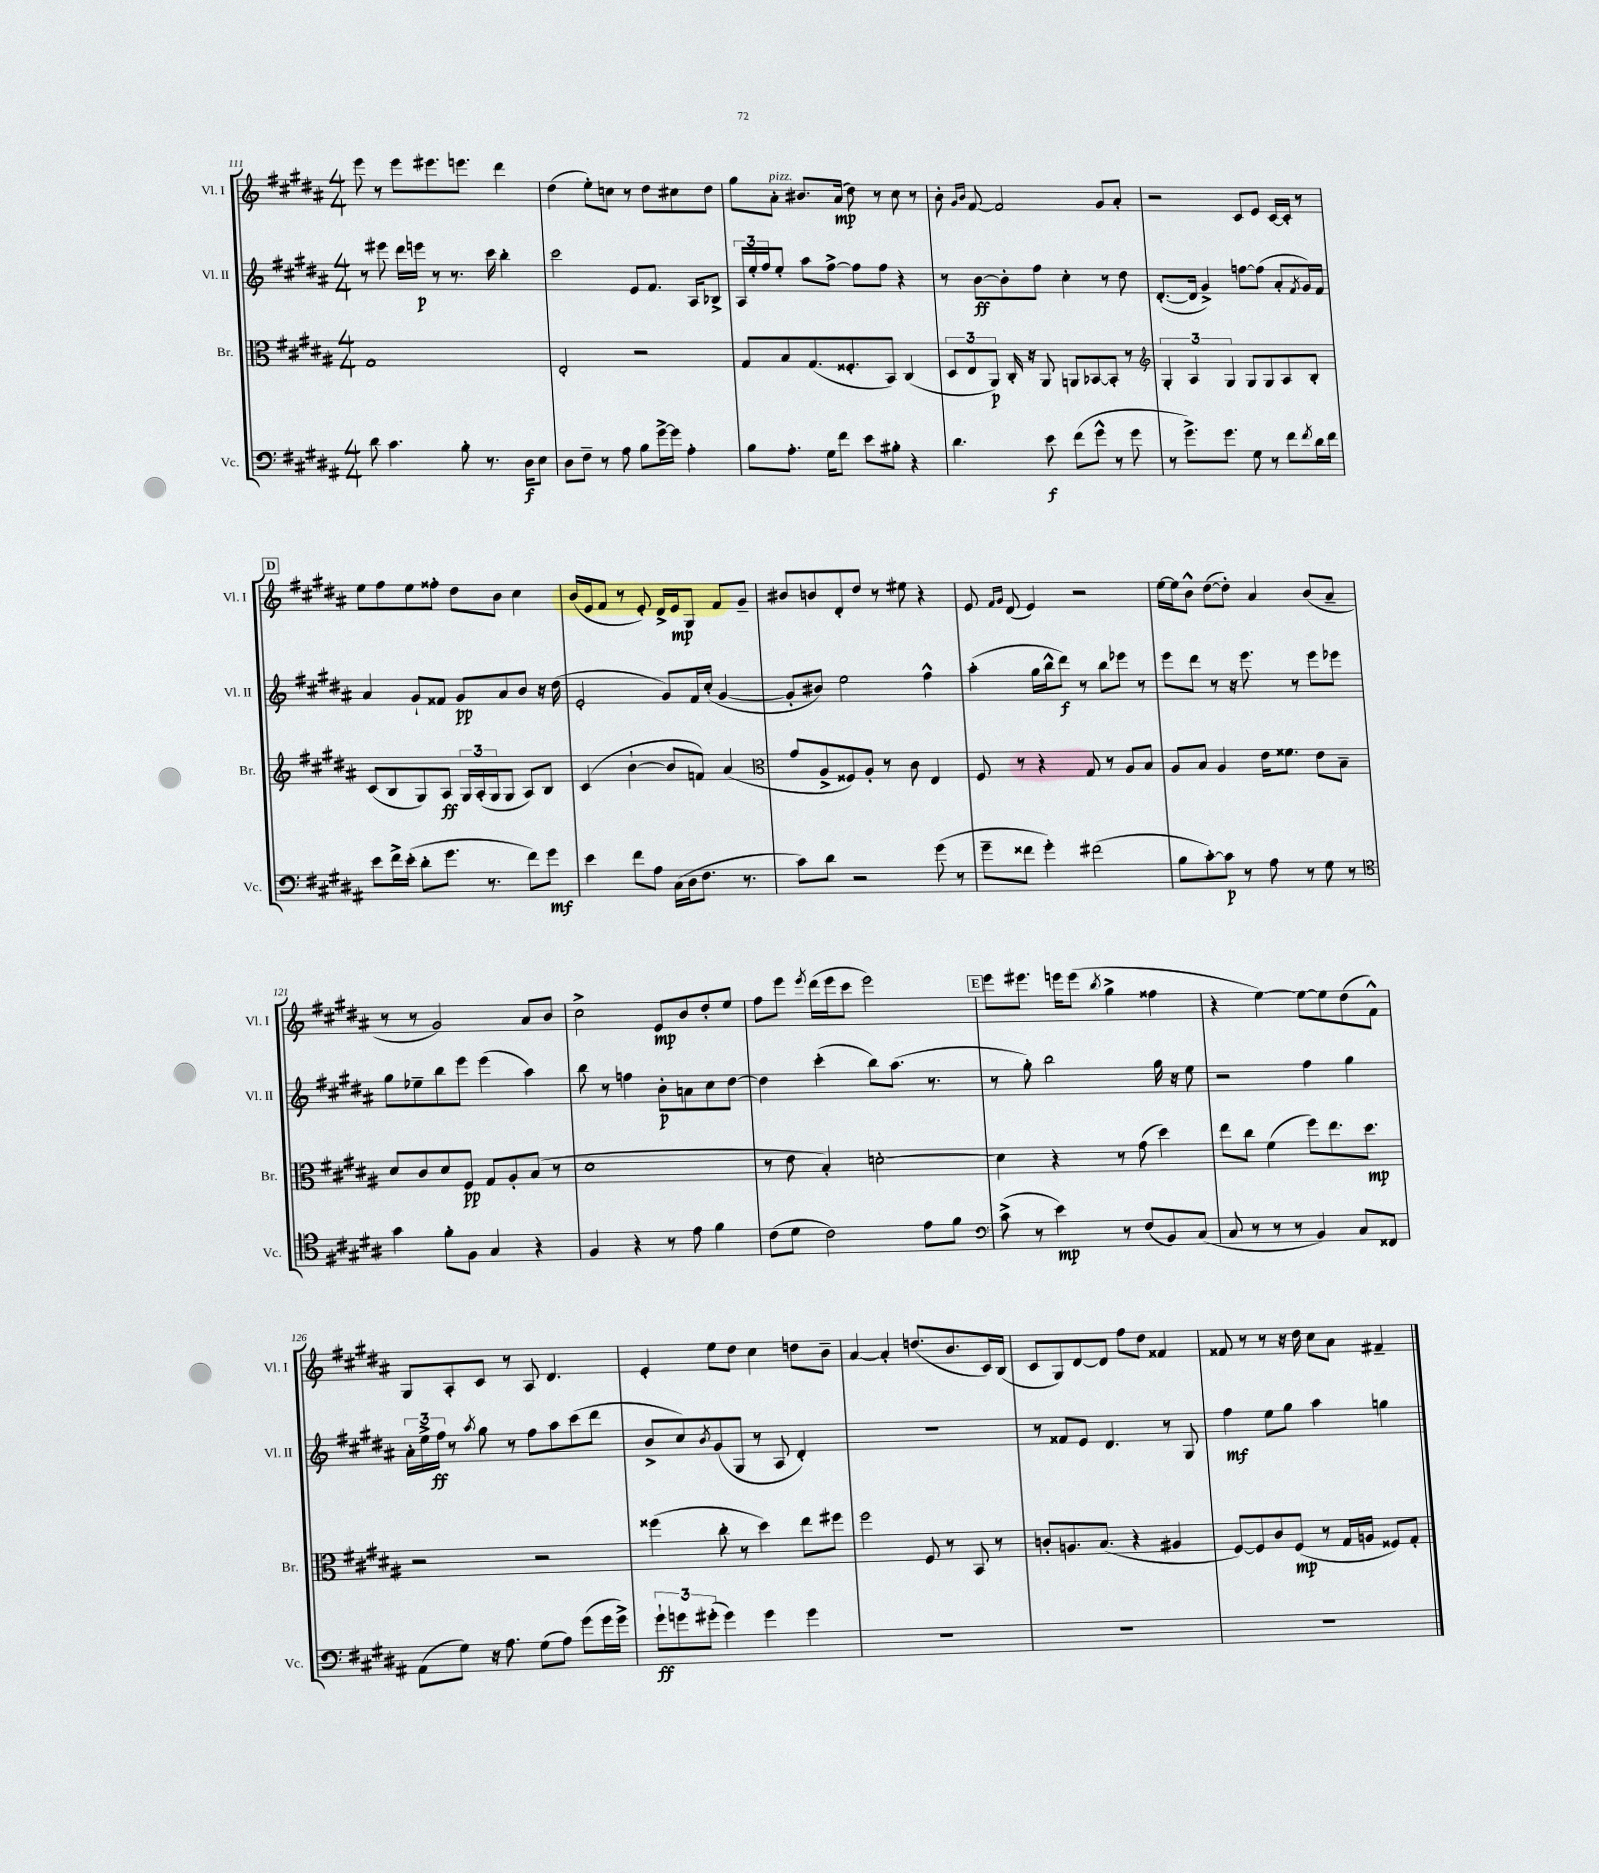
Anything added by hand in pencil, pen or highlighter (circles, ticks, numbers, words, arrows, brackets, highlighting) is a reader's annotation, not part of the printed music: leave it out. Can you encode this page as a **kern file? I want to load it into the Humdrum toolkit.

**kern	**dynam	**kern	**dynam	**kern	**dynam	**kern	**dynam
*part4	*part4	*part3	*part3	*part2	*part2	*part1	*part1
*staff4	*staff4	*staff3	*staff3	*staff2	*staff2	*staff1	*staff1
*I"Vc.	*	*I"Br.	*	*I"Vl. II	*	*I"Vl. I	*
*I'Vc.	*	*I'Br.	*	*I'Vl. II	*	*I'Vl. I	*
*clefF4	*	*clefC3	*	*clefG2	*	*clefG2	*
*k[f#c#g#d#a#]	*	*k[f#c#g#d#a#]	*	*k[f#c#g#d#a#]	*	*k[f#c#g#d#a#]	*
*M4/4	*	*M4/4	*	*M4/4	*	*M4/4	*
=111	=111	=111	=111	=111	=111	=111	=111
8d#\	.	1G#	.	8r	.	8eee\	.
4.c#\	.	.	.	8eee#X\	.	8r	.
.	.	.	.	16ddd#\LL	.	8eee\L	.
.	.	.	.	16eeen\JJ	p	.	.
.	.	.	.	8r	.	8.eee#X\	.
8B'\	.	.	.	8.r	.	.	.
.	.	.	.	.	.	8.eeen\J	.
8.r	.	.	.	.	.	.	.
.	.	.	.	16ccc#\	.	.	.
.	.	.	.	4bb'\	.	4ddd#\	.
16D#\KL	f	.	.	.	.	.	.
8E\J	.	.	.	.	.	.	.
=112	=112	=112	=112	=112	=112	=112	=112
8D#\L	.	2E'/	.	2ccc#\	.	(4dd#\	.
8F#~\J	.	.	.	.	.	.	.
8r	.	.	.	.	.	8ee'\L)	.
8A#\	.	.	.	.	.	8ccn\J	.
8B\L	.	2r	.	8e/L	.	8r	.
[16g#^\L	.	.	.	8.f#/J	.	8dd#\L	.
16g#\JJ]	.	.	.	.	.	.	.
4A#'\	.	.	.	.	.	8cc#X\	.
.	.	.	.	16A#/KL	.	.	.
.	.	.	.	8B-X^/J	.	8dd#\J	.
=113	=113	=113	=113	=113	=113	=113	=113
8B\L	.	8G#/L	.	24A#/LL	.	8gg#\L	.
.	.	.	.	24ee'/	.	.	.
.	.	.	.	24ff#/J	.	.	.
!	!	!	!	!	!	!LO:TX:a:i:t=pizz.	!
8.A#'\J	.	8B/	.	8ee'/J	.	8a#'\J	.
.	.	(8.G#/	.	8aa#\L	.	8.b#X/L	.
16G#\KL	.	.	.	.	.	.	.
8f#\J	.	.	.	[8ff#^\J	.	.	.
.	.	8.F##X'/	.	.	.	(16a#/Jk	mp
8e\L	.	.	.	8ff#\L]	.	8dd#\)	.
8B#X'\J	.	8BB/J)	.	8ff#\J	.	8r	.
4r	.	(4C#/	.	4r	.	8cc#\	.
.	.	.	.	.	.	8r	.
=114	=114	=114	=114	=114	=114	=114	=114
4.d#\	.	12D#/L	.	8r	.	8b'\	.
.	.	12E/	.	.	.	.	.
.	.	.	.	.	.	16qqg#/LL	.
.	.	.	.	.	.	16qqb/JJ	.
.	.	.	.	[8b\L	ff	[8f#/	.
.	.	12AA#/J)	p	.	.	.	.
.	.	16C#'/	.	8b'\]	.	2f#/]	.
.	.	16r	.	.	.	.	.
8e\	f	8AA#/	.	8ff#\J	.	.	.
(8f#\L	.	8AAn/L	.	4cc#'\	.	.	.
8g#^^\J	.	[8BB-X/	.	.	.	.	.
8r	.	8BB-'/J]	.	8r	.	8g#/L	.
8g#\	.	8r	.	8dd#\	.	8a#'/J	.
=115	=115	=115	=115	=115	=115	=115	=115
*	*	*clefG2	*	*	*	*	*
8r	.	6G#'/	.	([8.d#'/L	.	2r	.
8.g#^\L)	.	.	.	.	.	.	.
.	.	6A#/	.	.	.	.	.
.	.	.	.	16d#/Jk]	.	.	.
.	.	.	.	4g#^/)	.	.	.
8.g#\J	.	.	.	.	.	.	.
.	.	6G#/	.	.	.	.	.
8G#\	.	8G#/L	.	[8ffn\L	.	8c#/L	.
8r	.	8G#/	.	(8ff\J]	.	8e/J	.
8f#\L	.	8A#/	.	8a#'/L	.	[16c#/LL	.
.	.	.	.	.	.	16c#'/JJ]	.
8qf#/	.	.	.	8qf#/	.	.	.
16d#\L	.	8B'/J	.	16g#/L)	.	8r	.
16f#\JJ	.	.	.	16f#/JJ	.	.	.
!!LO:LB:g=z
!!LO:REH:place=s1:t=D
=116	=116	=116	=116	=116	=116	=116	=116
8e\L	.	(8c#/L	.	4a#/	.	8ee\L	.
16f#^\L	.	8B/	.	.	.	8ff#\	.
(16e'\JJ	.	.	.	.	.	.	.
8d#'\L	.	8G#/)	.	8g#`/L	.	8ee\	.
8.g#\J	.	8A#/J	ff	8f##X/J	.	8ff##X'\J	.
.	.	24G#/LL	.	8g#/L	pp	8dd#\L	.
.	.	(24A#'/	.	.	.	.	.
8.r	.	.	.	.	.	.	.
.	.	24G#/J	.	.	.	.	.
.	.	8G#/J	.	8a#/	.	8b\J	.
8f#\L)	.	8A#/L)	.	8b/J	.	4cc#\	.
8g#\J	mf	8B/J	.	16r	.	.	.
.	.	.	.	(16dd#\	.	.	.
=117	=117	=117	=117	=117	=117	=117	=117
4e\	.	(4c#/	.	2e'/	.	(16b/LL	.
.	.	.	.	.	.	16e/J	.
.	.	.	.	.	.	8f#/J	.
8f#\L	.	[4b`\	.	.	.	8r	.
8A#\J	.	.	.	.	.	8e'/)	.
(16C#\LL	.	8b/L]	.	8g#/L)	.	16d#^/LL	.
16D#\J	.	.	.	.	.	16e/J	mp
8.F#\J	.	8fn/J)	.	16f#/L	.	8G#/J	.
.	.	.	.	(16cc#'/JJ	.	.	.
.	.	(4a#/	.	[4g#/	.	8f#/L	.
8.r	.	.	.	.	.	.	.
.	.	.	.	.	.	8g#~/J	.
=118	=118	=118	=118	=118	=118	=118	=118
*	*	*clefC3	*	*	*	*	*
8c#\L)	.	8g#/L	.	8g#'/L]	.	8b#X/L	.
8d#\J	.	8A#^/	.	8b#X/J)	.	8bn/	.
2r	.	8F##X/)	.	2ee\	.	8d#'/	.
.	.	8A#'/J	.	.	.	8dd#/J	.
.	.	8r	.	.	.	8r	.
.	.	8c#\	.	.	.	8ee#X\	.
(8g#\	.	4E/	.	4ff#^^\	.	4r	.
8r	.	.	.	.	.	.	.
=119	=119	=119	=119	=119	=119	=119	=119
8g#~\L	.	8F#/	.	(4aa#'\	.	8e/	.
.	.	.	.	.	.	16qqf#/LL	.
.	.	.	.	.	.	16qqg#/JJ	.
8f##X\J	.	8r	.	.	.	(8d#/	.
4g#'\)	.	4r	.	16gg#\LL	.	4e/)	.
.	.	.	.	16bb^^\J	.	.	.
.	.	.	.	8ddd#\J)	f	.	.
(2f#X\	.	8G#/	.	8r	.	2r	.
.	.	8r	.	8bb\L	.	.	.
.	.	8A#/L	.	8eee-X\J	.	.	.
.	.	8B/J	.	8r	.	.	.
=120	=120	=120	=120	=120	=120	=120	=120
8B\L	.	8A#/L	.	8eee\L	.	[16ee\LL	.
.	.	.	.	.	.	16ee\J]	.
[8c#'\)	.	8B/J	.	8ddd#\J	.	8b^^\J	.
8c#\J]	p	4A#/	.	8r	.	([8dd#\L	.
8r	.	.	.	16r	.	8dd#'\J])	.
.	.	.	.	8.eee\	.	.	.
8A#\	.	16e\KL	.	.	.	4a#/	.
.	.	8.f##X\J	.	.	.	.	.
8r	.	.	.	8r	.	.	.
8G#\	.	8e\L	.	8eee\L	.	(8b/L	.
8r	.	8B~\J	.	8eee-X\J	.	8a#~/J	.
!!LO:LB:g=z
=121	=121	=121	=121	=121	=121	=121	=121
*clefC4	*	*	*	*	*	*	*
4g#\	.	8d#/L	.	8gg#\L	.	8r	.
.	.	8c#/	.	8ee-X~\	.	8r	.
8f#'\L	.	8d#/	.	8bb\	.	2g#/)	.
8F#\J	.	8F#/J	pp	8eee\J	.	.	.
4G#/	.	8G#/L	.	(4eee\	.	.	.
.	.	8A#'/	.	.	.	.	.
4r	.	(8B/J	.	4aa#\)	.	8a#/L	.
.	.	8r	.	.	.	8b/J	.
=122	=122	=122	=122	=122	=122	=122	=122
4F#/	.	1d#	.	8bb\	.	2cc#^\	.
.	.	.	.	8r	.	.	.
4r	.	.	.	4ffn\	.	.	.
8r	.	.	.	8b'\L	p	8e/L	mp
8e\	.	.	.	8an\	.	8b/	.
4f#\	.	.	.	8cc#\	.	8dd#'/	.
.	.	.	.	[8dd#\J	.	8ee/J	.
=123	=123	=123	=123	=123	=123	=123	=123
(8c#\L	.	8r	.	4dd#\]	.	8ff#\L	.
8d#\J	.	8e\	.	.	.	8eee\J	.
.	.	.	.	.	.	8qeee/	.
2c#\)	.	4B'/)	.	(4ccc#'\	.	(16ddd#\LL	.
.	.	.	.	.	.	16eee\J	.
.	.	.	.	.	.	8ccc#\J	.
.	.	[2dn'\	.	8bb\L)	.	2eee\)	.
.	.	.	.	(8.aa#\J	.	.	.
8e\L	.	.	.	.	.	.	.
.	.	.	.	8.r	.	.	.
8f#\J	.	.	.	.	.	.	.
!!LO:REH:place=s1:t=E
=124	=124	=124	=124	=124	=124	=124	=124
*clefF4	*	*	*	*	*	*	*
(8c#^\	.	4d\]	.	8r	.	8eee\L	.
8r	.	.	.	8gg#'\)	.	8.eee#X\J	.
4e\)	mp	4r	.	2bb\	.	.	.
.	.	.	.	.	.	16eeen\KL	.
.	.	.	.	.	.	(8eee\J	.
.	.	.	.	.	.	8qbb/	.
8r	.	8r	.	.	.	4gg#^\	.
(8F#/L	.	(8g#\	.	.	.	.	.
8BB/)	.	4dd#\)	.	16gg#\	.	4ff##X\	.
.	.	.	.	16r	.	.	.
(8C#/J	.	.	.	8ee\	.	.	.
=125	=125	=125	=125	=125	=125	=125	=125
8C#/	.	8ee\L	.	2r	.	4r	.
8r	.	8cc#\J	.	.	.	.	.
8r	.	(4f#\	.	.	.	[4ee\)	.
8r	.	.	.	.	.	.	.
4BB/)	.	8ff#\L)	.	4ff#\	.	8ee\L_	.
.	.	8.ee\	.	.	.	8ee\]	.
8C#/L	.	.	.	4gg#\	.	(8dd#\	.
.	.	8.dd#\J	mp	.	.	.	.
8FF##X/J	.	.	.	.	.	8f#^^\J)	.
!!LO:LB:g=z
=126	=126	=126	=126	=126	=126	=126	=126
(8AA#\L	.	2r	.	24a#'\LL	.	8G#/L	.
.	.	.	.	24ee^\	.	.	.
.	.	.	.	24ff#\JJ	ff	.	.
8G#\J)	.	.	.	8r	.	8A#'/	.
.	.	.	.	8qaa#/	.	.	.
16r	.	.	.	8gg#\	.	8c#/J	.
8.A#\	.	.	.	.	.	.	.
.	.	.	.	8r	.	8r	.
(8G#\L	.	2r	.	8ff#\L	.	8A#/	.
8A#\J)	.	.	.	8aa#\	.	4.d#/	.
(8g#\L	.	.	.	(8ccc#\	.	.	.
16g#\L	.	.	.	8ddd#\J	.	.	.
16g#^\JJ)	.	.	.	.	.	.	.
=127	=127	=127	=127	=127	=127	=127	=127
12g#`\L	ff	(4ff##X\	.	8b^/L	.	4e'/	.
12gn\	.	.	.	.	.	.	.
.	.	.	.	8cc#/)	.	.	.
(12g#X'\J	.	.	.	.	.	.	.
.	.	.	.	8qb/	.	.	.
4g#\)	.	8cc#'\	.	(8g#/	.	8ee\L	.
.	.	8r	.	8G#/J	.	8dd#\J	.
4g#\	.	4dd#\)	.	8r	.	4cc#\	.
.	.	.	.	8A#/	.	.	.
4g#\	.	8ee\L	.	4d#'/)	.	8ddn\L	.
.	.	8ff#X\J	.	.	.	8b~\J	.
=128	=128	=128	=128	=128	=128	=128	=128
1r	.	2ff#\	.	1r	.	[4a#/	.
.	.	.	.	.	.	4a#'/]	.
.	.	8F#/	.	.	.	(8.ddn/L	.
.	.	8r	.	.	.	.	.
.	.	.	.	.	.	8.b/	.
.	.	8BB/	.	.	.	.	.
.	.	8r	.	.	.	16c#/L)	.
.	.	.	.	.	.	(16B/JJ	.
=129	=129	=129	=129	=129	=129	=129	=129
1r	.	8cn'/L	.	8r	.	8c#/L	.
.	.	8.An/	.	8f##X/L	.	8G#/)	.
.	.	.	.	8e/J	.	[8d#/	.
.	.	(8.B/J	.	.	.	.	.
.	.	.	.	4.d#/	.	8d#/J]	.
.	.	4r	.	.	.	8ff#\L	.
.	.	.	.	.	.	8dd#\J	.
.	.	4A#X/	.	8r	.	4f##X/	.
.	.	.	.	8G#/	.	.	.
=130	=130	=130	=130	=130	=130	=130	=130
1r	.	[8F#/L)	.	4ff#\	mf	8f##X/	.
.	.	8F#/]	.	.	.	8r	.
.	.	8c#/	.	8ee\L	.	8r	.
.	.	(8F#/J	mp	8gg#\J	.	16r	.
.	.	.	.	.	.	16dd#\	.
.	.	8r	.	4aa#\	.	8cc#\L	.
.	.	16G#/LL	.	.	.	8a#\J	.
.	.	16An/JJ	.	.	.	.	.
.	.	8F##X/L)	.	4ggn\	.	4f#X~/	.
.	.	8G#'/J	.	.	.	.	.
==	==	==	==	==	==	==	==
*-	*-	*-	*-	*-	*-	*-	*-
